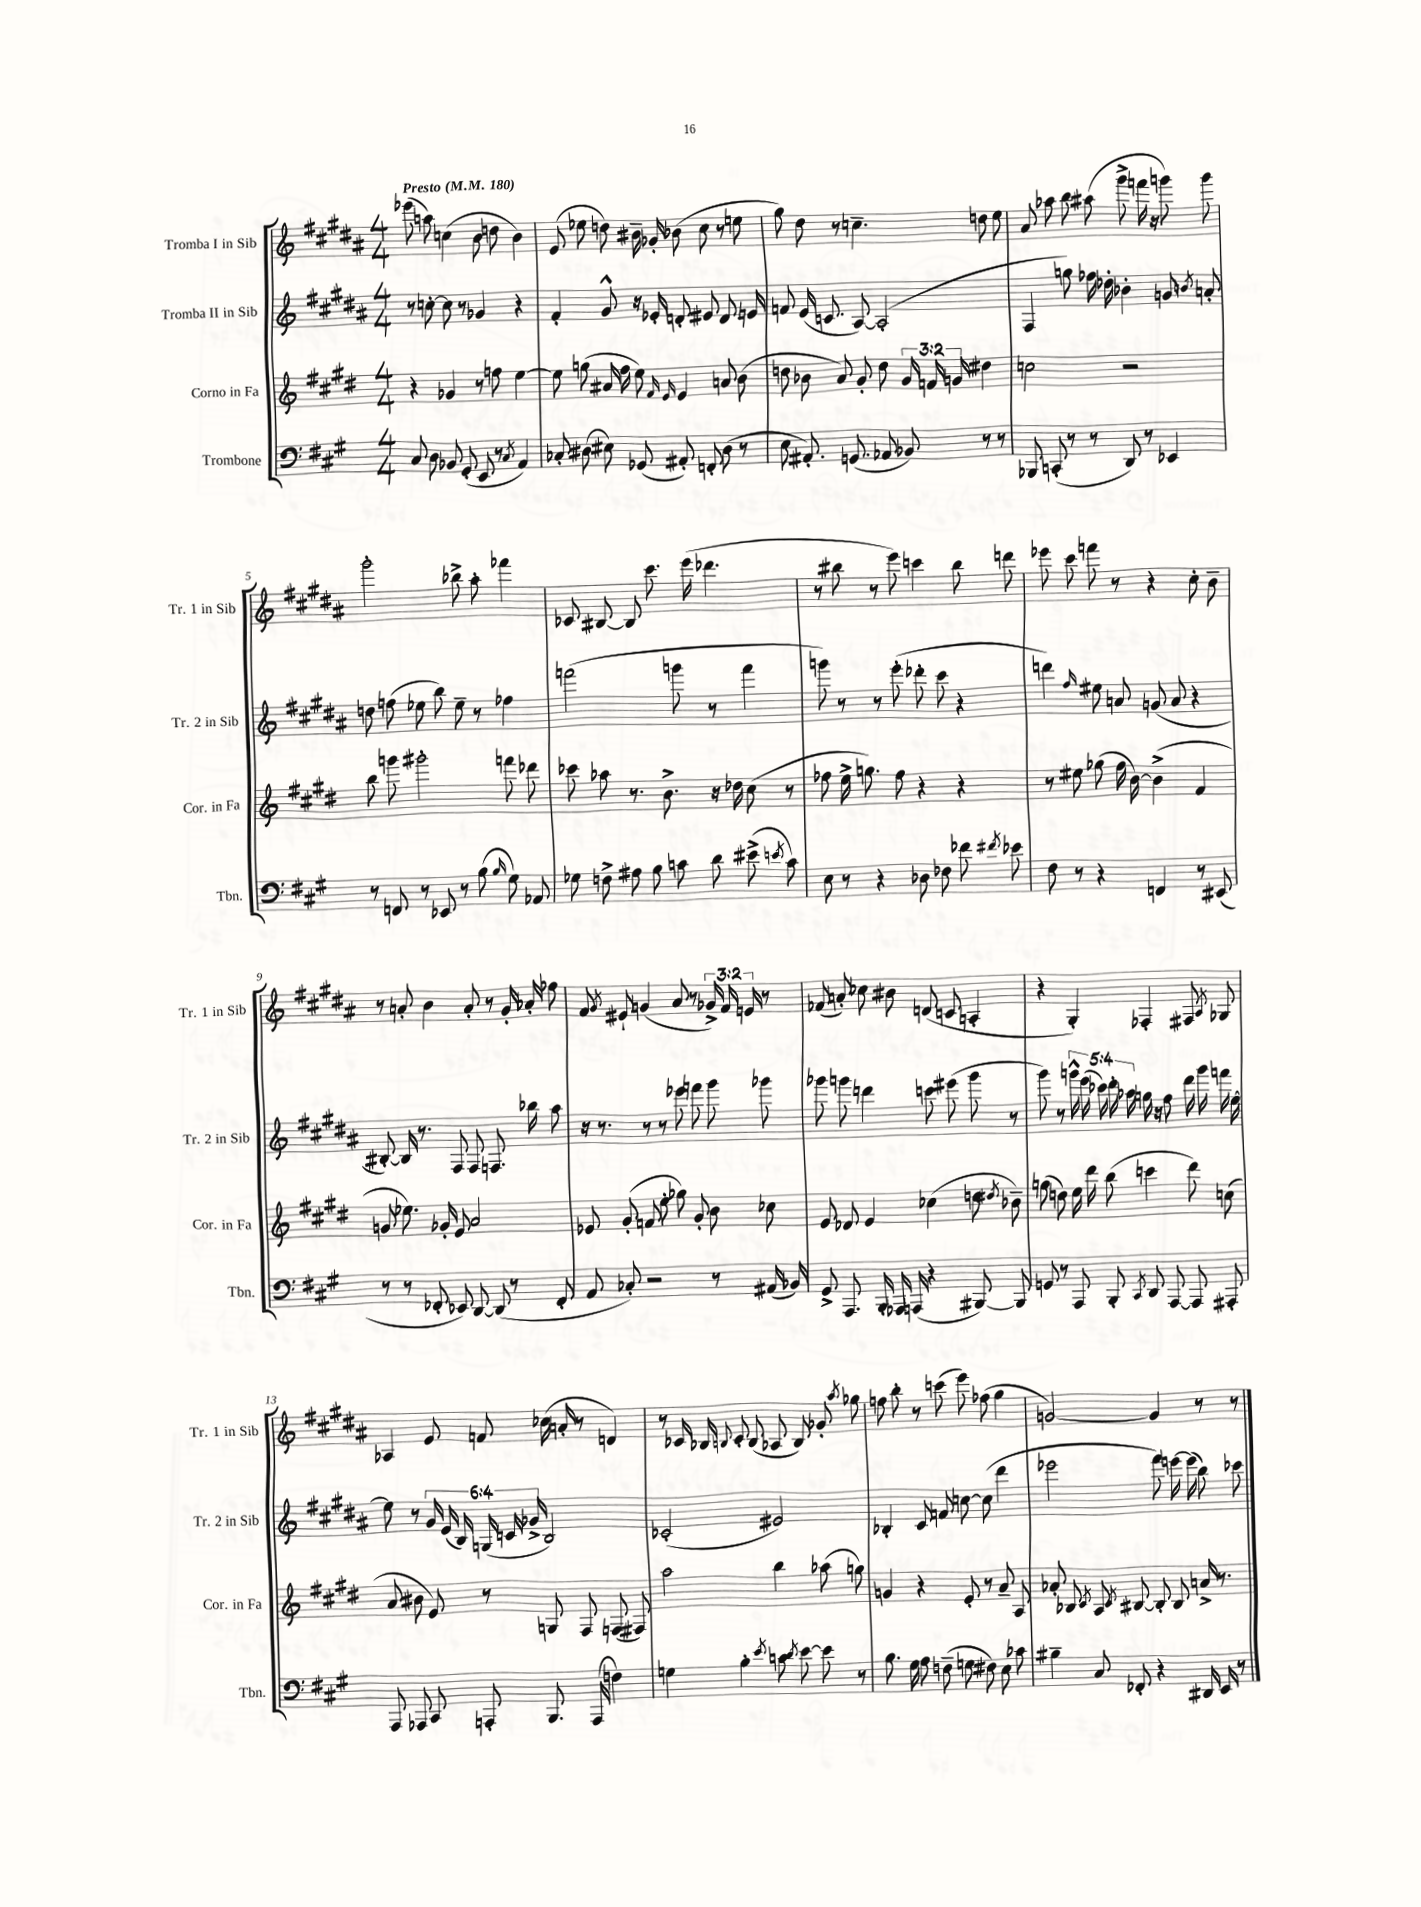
<<
\new StaffGroup <<
\new Staff = "s0" \with { instrumentName = "Tromba I in Sib" shortInstrumentName = "Tr. 1 in Sib" } {
    \clef treble \key b \major \numericTimeSignature \time 4/4 \override Staff.TupletNumber.text = #tuplet-number::calc-fraction-text \tempo "Presto" 4 = 180
    \autoBeamOff ees'''8( a''8) c''4( b'8 d''8 b'4) |
    e'8( ees''8 d''8) bis'16-- ges'16-. bes'8( cis''8 r8 e''8 |
    gis''8) dis''8 r8 c''4.-- d''8 e''8 |
    ais'8 aes''8 b''8 ais''8( gis'''8-> f'''16 r16 g'''8) g'''8 |
    gis'''2-. bes''8-> ais''8-. fes'''4 |
    ces'8 bis8~ bis8 cis'''8. e'''16( des'''4. |
    r8 bis''8 r8 e'''8) c'''4 bis''8 d'''8 |
    ees'''8 cis'''8 f'''8 r8 r4 cis''8-. b'8-- |
    r8 a'8-. b'4 a'8-. r8 gis'16-. aes'16-. fes''8 |
    fis'8 \acciaccatura { gis'8 } eis'8-! g'4( ais'8 r8 \tuplet 3/2 { ges'16->) fis'16 e'16 } r8 |
    fes'8( a'8-.) ces''8 bis'8 d'8( c'8 a4-. |
    r4 gis4-.) fes4-. fis8 \acciaccatura { ais8 } ges8 |
    aes4 e'8 f'8 ces''16( a'16-. r8 d'4) |
    r8 ces'16 bes16 \appoggiatura { b8 } ces'8-. b8( aes8 b8) ges'8-. \acciaccatura { ais''8 } ges''8 |
    f''8 b''8-. r8 c'''8( e'''8) fes''8( gis''4 |
    g'2~) g'4 r8 r8 \bar "|." |
}
\new Staff = "s1" \with { instrumentName = "Tromba II in Sib" shortInstrumentName = "Tr. 2 in Sib" } {
    \clef treble \key b \major \numericTimeSignature \time 4/4 \override Staff.TupletNumber.text = #tuplet-number::calc-fraction-text
    \autoBeamOff r8 c''8~-. c''8 r8 ges'4 r4 |
    fis'4-. gis'8-^ r16 ees'16-. d'8-. eis'8 d'8. e'16 |
    f'8 e'16( c'8. ais8~) ais2-.( |
    fis4 g''8) fes''16 des''16-. bes'4-. g'8 \acciaccatura { b'8 } a'8-. |
    d''8 f''8( ees''8 b''8) ees''8-- r8 fes''4 |
    f'''2( g'''8 r8 f'''4 |
    g'''8) r8 r8 e'''8-.( des'''8-. cis'''8 r4 |
    d'''4) \grace { fis''16 } eis''8 a'8 g'8( a'8 r4 |
    bis8~-.) bis16 r8. fis8 fis8 f8. bes''16 ais''8 |
    r16 r8. r8 r8 ees'''8 f'''8 gis'''8 ges'''8 |
    ges'''8 g'''8 d'''4 c'''8 eis'''8( g'''8 r8 |
    gis'''8) r8 \tuplet 5/4 { g'''16-^ e'''16( ces'''16) dis'''16-. aes''16 } g''16 r16 fis''8 dis'''16 g'''16 f'''16 e''16~ |
    e''8 r8 \tuplet 6/4 { gis'16 e'16( b16) g16( c'16 ges'16-> } b2) |
    ces'2-.( eis'2) |
    bes4-. cis'8 f'8 c''8~ c''8( dis'''4 |
    ees'''2 fis'''8) e'''16~ e'''16( b''8) ces'''8 \bar "|." |
}
\new Staff = "s2" \with { instrumentName = "Corno in Fa" shortInstrumentName = "Cor. in Fa" } {
    \clef treble \key e \major \numericTimeSignature \time 4/4 \override Staff.TupletNumber.text = #tuplet-number::calc-fraction-text
    \autoBeamOff r4 ges'4 r8 f''8 e''4~ |
    e''8 g''8( ais'16 fis''16 e''8) \grace { fis'16 e'16 } e'4 a'8 b'8( |
    d''8 bes'8 a'8) gis'8-. d''8 \tuplet 3/2 { gis'16 f'16 g'16 } dis''4 |
    c''2 r2 |
    b''8 g'''8 gis'''2-. f'''8 des'''8 |
    ces'''8 aes''8 r8. b'8.-> r16 des''16 cis''8( r8 |
    fes''8 e''16-> g''8.) fes''8 r4 r4 |
    r8 eis''8 ges''8( fis''16 b'16~) b'4->( fis'4 |
    g'8 ees''8.) ges'16-. e'8 a'2 |
    ees'8 gis'8-.( f'8 e''8-. ges''8) gis'8-. b'8 ces''8 |
    e'8 des'8 e'4 ces''4( d''8 \acciaccatura { dis''8 } bes'8--) |
    g''8( d''8) e''16 dis'''16 b''8( c'''4 dis'''8) c''8( |
    a'8 bis'8 e'8) r8 g8 fis8 f8( fis8) |
    a''2 b''4 aes''8( g''8) |
    g'4 r4 e'8-. r8 a'8-- a8 |
    aes'8-. bes8 \acciaccatura { cis'8 } a8 \acciaccatura { cis'8 } bis8~ bis8-. bis8 a'16-> r8. \bar "|." |
}
\new Staff = "s3" \with { instrumentName = "Trombone" shortInstrumentName = "Tbn." } {
    \clef bass \key a \major \numericTimeSignature \time 4/4
    \autoBeamOff cis8 d8 bes,8 gis,8-.( e,8 r8 \acciaccatura { cis8 } a,4) |
    ces8-. dis8( eis8) ges,8( ais,8-.) f,8-. dis8( r8 |
    e8 ais,8.-.) g,8.( aes,8 bes,8) r8 r8 |
    bes,,8 c,8-.( r8 r8 d,8) r8 ees,4 |
    r8 f,8 r8 ees,8 r8 b8( \grace { b16 } gis8) aes,8 |
    ges8 f8-> ais8 b8 c'8 d'8 eis'8->( \acciaccatura { e'8 } c'8) |
    e8 r8 r4 des8 fes8 fes'8 \acciaccatura { fis'8 } ees'8 |
    fis8 r8 r4 f,4 r8 eis,8( |
    r8 r8 fes,8-. ees,8) d,8~ d,8( r8 fes,8-. |
    a,8 ces8-.) r2 r8 ais,16( bes,16) |
    gis,8-> a,,8. b,,16-. aes,,16 a,,16( r4 bis,,8~) bis,,8 |
    g,8 r8 a,,8 b,,8-. \acciaccatura { cis,8 } d,8 a,,8~ a,,8 ais,,8-. |
    a,,8 aes,,8 cis,8 a,,8-. b,,8. a,,16( f4) |
    g4 b4-. \acciaccatura { e'8 } c'8 \acciaccatura { d'8 } e'8~ e'8 r8 |
    b8. gis16 a8 f8--( g8 fis8) e8 ces'8 |
    bis4-- cis8 fes,8-. r4 dis,16 e,16 r8 \bar "|." |
}
>>
>>
